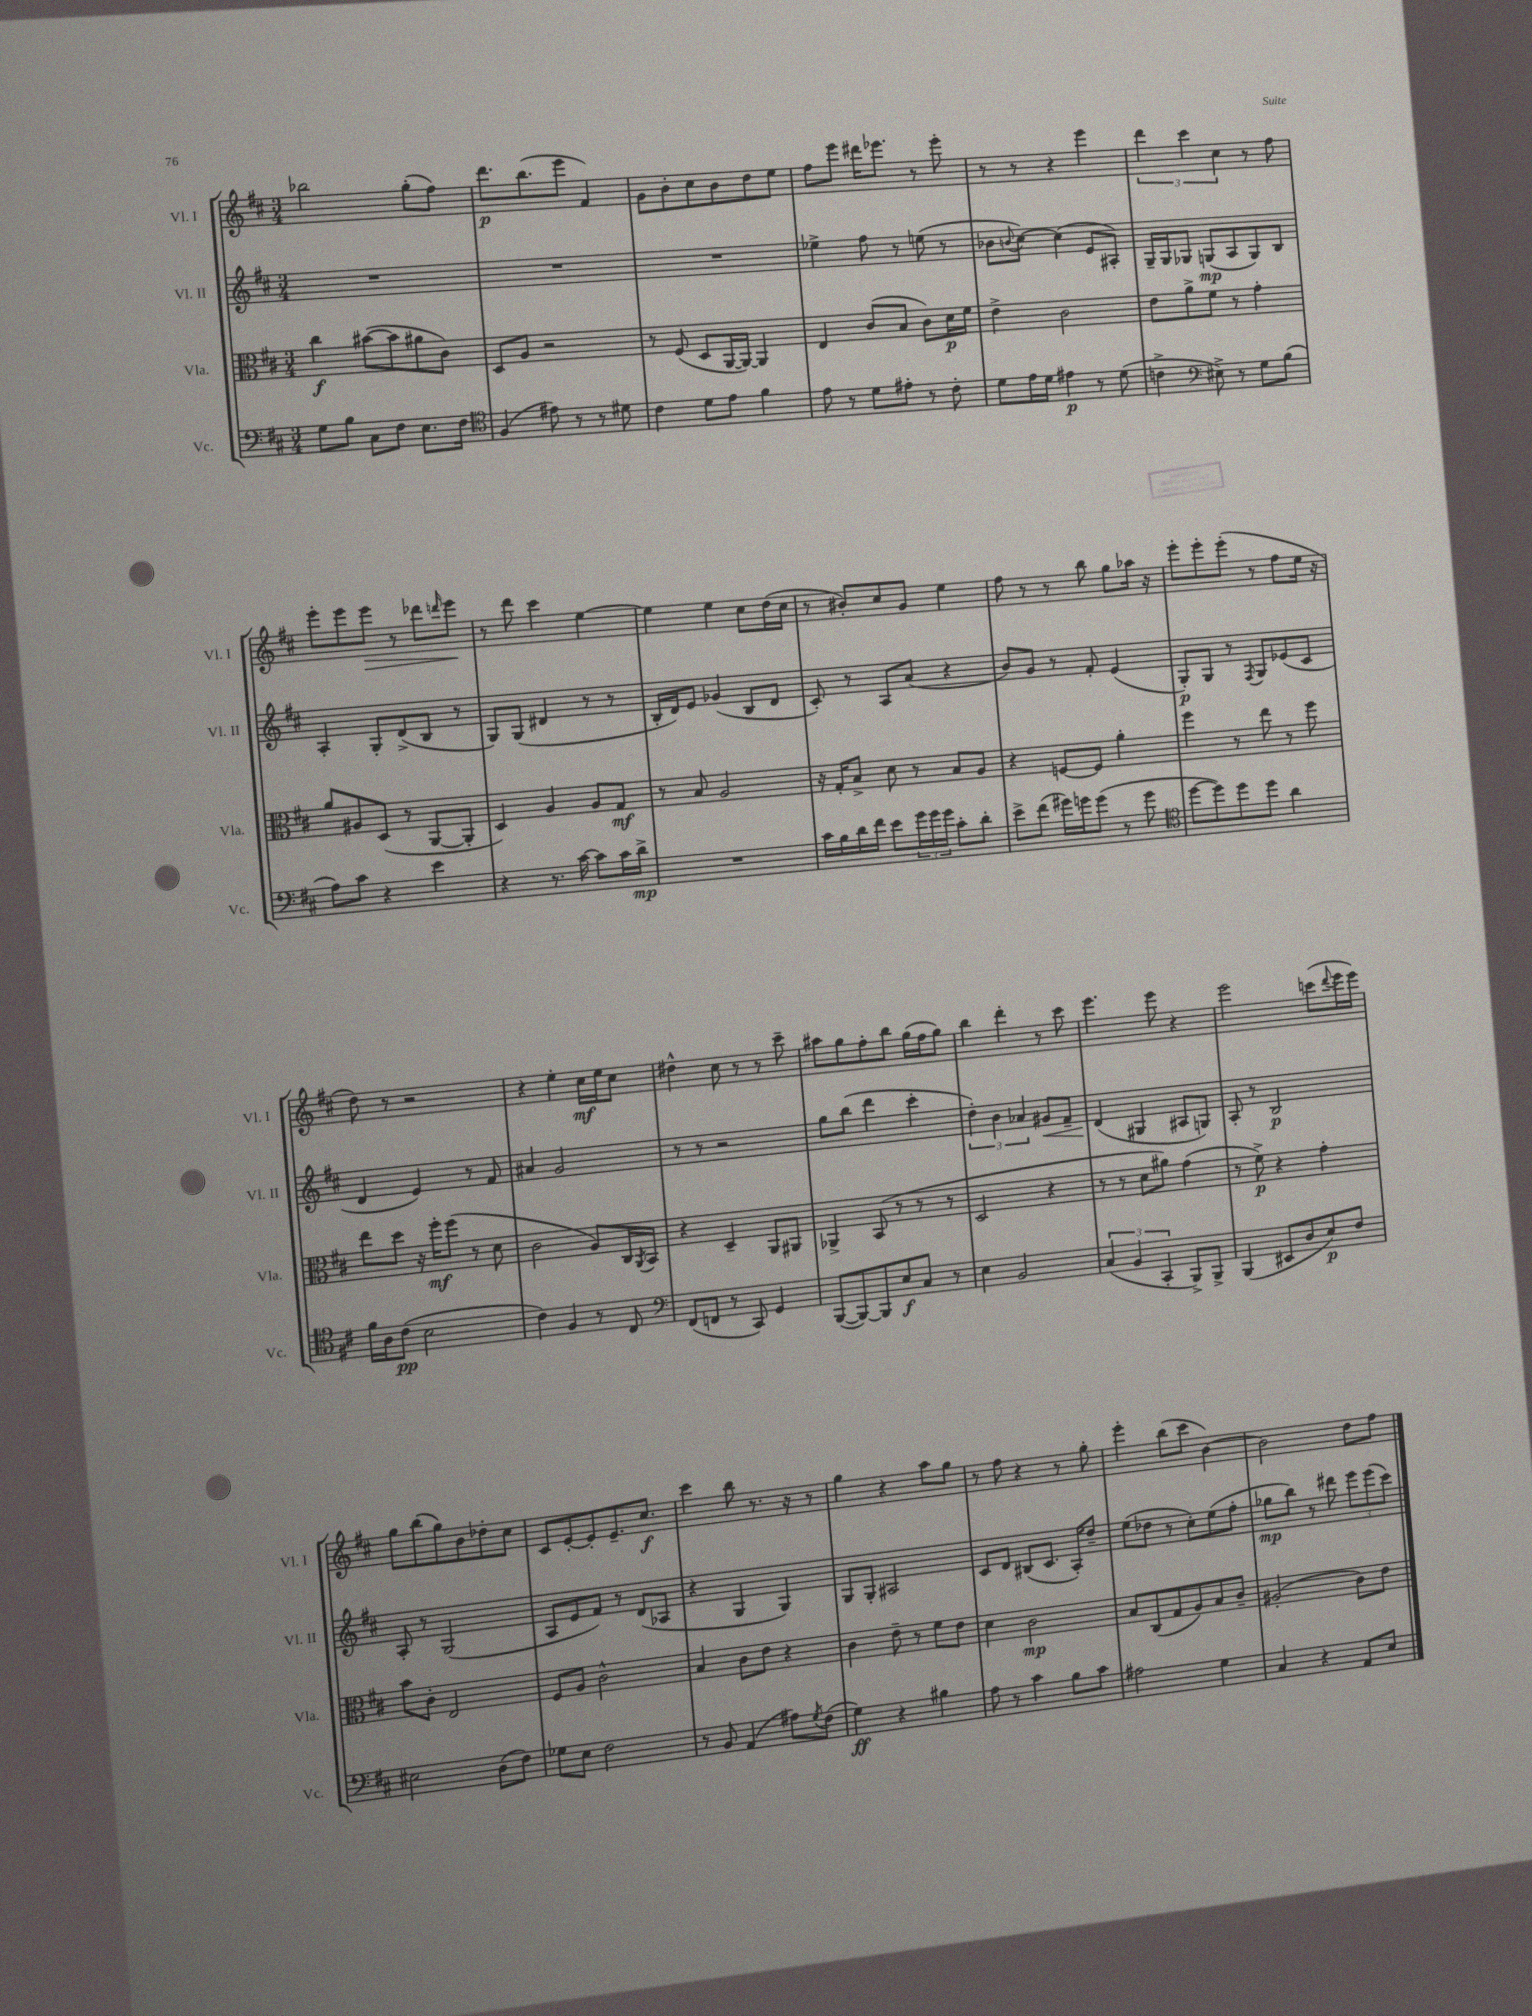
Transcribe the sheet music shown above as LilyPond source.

<<
\new StaffGroup <<
\new Staff = "s0" \with { instrumentName = "Vl. I" shortInstrumentName = "Vl. I" } {
    \clef treble \key d \major \numericTimeSignature \time 3/4
    bes''2 g''8-.( fis''8) |
    d'''8.\p b''8.( e'''8 fis'4) |
    g'8 b'8-. cis''8 b'8 d''8 e''8 |
    fis''8 e'''8 dis'''16 ees'''8. r8 ees'''8-. |
    r8 r8 r4 e'''4 |
    \tuplet 3/2 { d'''4 cis'''4 cis''4 } r8 fis''8 |
    e'''8-. e'''8 e'''8\> r8 des'''8 \grace { d'''16 } e'''8\! |
    r8 d'''8 cis'''4 e''4~ |
    e''4 e''4 cis''8 d''16( cis''16 |
    r8 bis'8-.) cis''8 g'8 e''4 |
    fis''8 r8 r8 b''8 g''8 aes''16 r16 |
    e'''8-. e'''8-. e'''8-.( r8 fis''8 e''16 r16 |
    d''8) r8 r2 |
    r4 e''4-. cis''16\mf e''16 cis''8 |
    dis''4-^ cis''8 r8 r8 cis'''8-- |
    ais''8 g''8 fis''8-. b''8 g''16( fis''16 g''8) |
    b''4 d'''4-. r8 cis'''8 |
    e'''4. e'''8 r4 |
    e'''2 c'''8( \appoggiatura { d'''8 } e'''16 e'''16) |
    g''8 b''8( g''8) b'8 des''8-. cis''8 |
    cis'8 e'8~-. e'8-. e'8.-- cis''8.\f |
    cis'''4 b''8 r8. r16 r8 |
    g''4 r4 a''8 g''8 |
    r8 fis''8 r4 r8 g''8-. |
    e'''4-. b''8( cis'''8 b'4~) |
    b'2 d''8 fis''8 \bar "|." |
}
\new Staff = "s1" \with { instrumentName = "Vl. II" shortInstrumentName = "Vl. II" } {
    \clef treble \key d \major \numericTimeSignature \time 3/4
    R2. |
    R2. |
    R2. |
    ees''4-> fis''8 r8 e''8( r8 |
    bes'8 \appoggiatura { b'8 } cis''8~) cis''4( e'8 ais8-.) |
    g16-- g16 ges8 g8\mp( a8 g8) b8 |
    a4-. g8-. d'8->( b8 r8 |
    g8) g8( dis'4 r8 r8 |
    b16-. d'16) e'8 ges'4( b8 d'8 |
    cis'8-.) r8 a8 a'8( r4 |
    b'8) g'8 r8 fis'8-. e'4( |
    g8-.\p) g8 r8 \acciaccatura { fis8 } g8 ees'8( cis'8 |
    d'4 e'4) r8 fis'8 |
    ais'4 g'2 |
    r8 r8 r2 |
    g''8 b''8( d'''4 cis'''4-. |
    \tuplet 3/2 { d''4-.) b'4 aes'4 } gis'8\< fis'8-- |
    d'4\!( gis4 ais8 g8) |
    a8-. r8 b2\p |
    a8-. r8 g2( |
    a8 e'8 fis'8) r8 d'8( aes8 |
    r4 g4 g4) |
    g8 g8-. ais2 |
    cis'8 d'8 bis8( cis'8. a16-.) d''8-- |
    e''8( des''8 r8 cis''8-.) e''8( fis''8-. |
    ges''8\mp b''8) r8 dis'''8 \tuplet 3/2 { e'''8 e'''8( cis'''8) } \bar "|." |
}
\new Staff = "s2" \with { instrumentName = "Vla." shortInstrumentName = "Vla." } {
    \clef alto \key d \major \numericTimeSignature \time 3/4
    cis''4\f bis'8~( bis'8 ais'8 cis'8) |
    d8 a8 r2 |
    r8 fis8( d8 a,16~ a,16~) a,4 |
    e4 cis'8( b8 cis'8) d'16\p fis'16 |
    e'4-> cis'2 |
    e'8 a'8-> fis'8 r8 g'4-. |
    a'8 ais8 d8( r8 a,8~ a,8-. |
    d4) a4 a8 g8\mf |
    r8 b8 a2 |
    r16 g16-. b8-> d'8 r8 b8 a8 |
    r4 f8~ f8 a'4-. |
    fis''4 r8 e''8 r8 fis''8 |
    e''8 d''8 r16 fis''16-.\mf fis''8( r8 d'8 |
    cis'2 a8) cis16 \acciaccatura { a,8 } b,16 |
    r4 d4-- a,8 ais,8 |
    aes,4-> b,8( r8 r8 r8 |
    d2 r4 |
    r8 r8 d'8 ais'8) g'4( |
    r8 fis'8->\p) r4 g'4-. |
    b'8 cis'8-. e2 |
    fis8 a8 cis'2-^ |
    b4 cis'8 e'8 r4 |
    cis'4 e'8-- r8 fis'8 e'8 |
    d'4 cis'2\mp |
    b8 cis8( g8 a8) b8 cis'8-- |
    ais2-.( cis'8) e'8 \bar "|." |
}
\new Staff = "s3" \with { instrumentName = "Vc." shortInstrumentName = "Vc." } {
    \clef bass \key d \major \numericTimeSignature \time 3/4
    g8 b8 cis8 fis8 e8. fis16 |
    \clef tenor fis4( eis'8) r8 r8 dis'8 |
    cis'4 d'8 e'8 fis'4 |
    e'8 r8 d'8 eis'8-. r8 cis'8-. |
    d'8 e'16 d'16 eis'4\p r8 d'8( |
    c'4-> \clef bass eis8->) r8 g8 b8( |
    a8) cis'8 r4 e'4 |
    r4 r8. cis'16~ cis'8 cis'16 d'16->\mp |
    R2. |
    cis'16 b16 d'16 fis'16 e'8 \tuplet 3/2 { g'16 g'16 g'16 } cis'8-. d'8-. |
    e'8-> fis'8( gis'16) g'16 g'8( r8 g'8 |
    \clef tenor d''8~ d''8) d''8 d''8 a'4 |
    fis'16 a16 cis'8\pp( b2 |
    cis'4) fis4 r8 cis8 |
    \clef bass fis,8( f,8 r8 cis,8) g,4 |
    b,,8~( b,,8~) b,,8 e8\f cis8 r8 |
    e4 b,2 |
    \tuplet 3/2 { cis4( b,4 cis,4-. } b,,8->) b,,8-> |
    b,,4( eis,8 d8 e8\p) fis8 |
    eis2 d8( fis8) |
    ges8 e8 fis2 |
    r8 b,8 a,4( ais8) \acciaccatura { g8 } fis8( |
    g4\ff) r4 bis4 |
    a8 r8 cis'4 b8 cis'8 |
    ais2 g4 |
    cis4 r4 a,8 e8 \bar "|." |
}
>>
>>
\layout { \context { \Score \remove "Bar_number_engraver" } }
